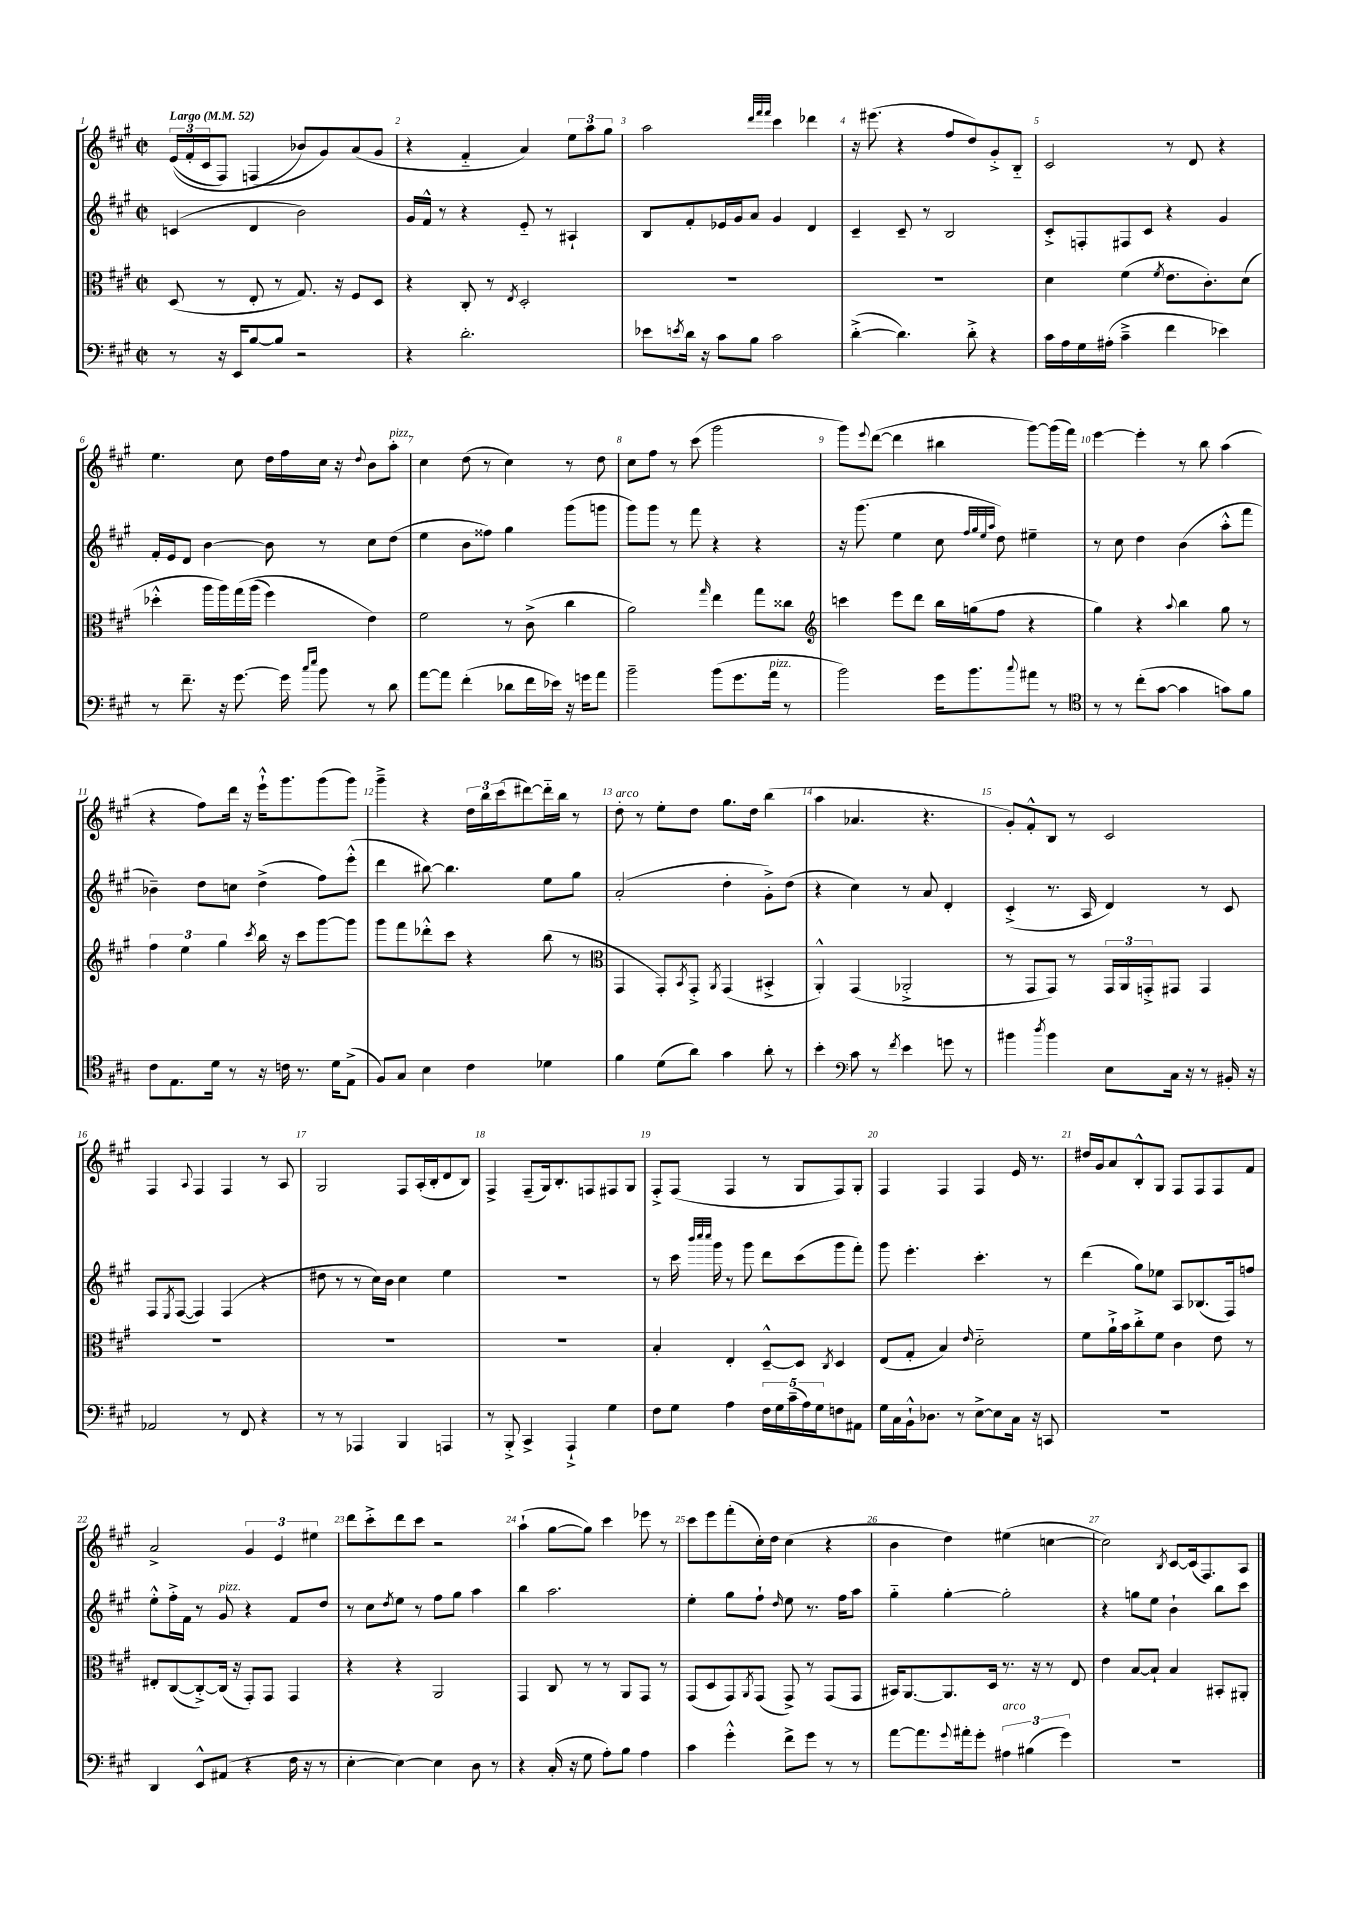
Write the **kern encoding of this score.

**kern	**kern	**kern	**kern
*staff4	*staff3	*staff2	*staff1
*clefF4	*clefC3	*clefG2	*clefG2
*k[f#c#g#]	*k[f#c#g#]	*k[f#c#g#]	*k[f#c#g#]
*M2/2	*M2/2	*M2/2	*M2/2
*met(c|)	*met(c|)	*met(c|)	*met(c|)
*MM52	*MM52	*MM52	*MM52
8r	(8D	(4c	&((24e
.	.	.	24f#'
.	.	.	24c#
16r	8r	.	8F#)
16EE	.	.	.
[8B	8E'	4d	(4F
8B]	8r	.	.
2r	8.G#)	2b)	8b-&)
.	.	.	8g#)
.	16r	.	.
.	8F#	.	(8a
.	8D	.	8g#
=	=	=	=
4r	4r	16g#	4r
.	.	16f#^^	.
.	.	8r	.
2.d'	8C#'	4r	4f#'~
.	8r	.	.
.	8qE	.	.
.	2D'	8e'~	4a)
.	.	8r	.
.	.	4A#`	12ee
.	.	.	12aa
.	.	.	12gg#
=	=	=	=
8e-	1r	8B	2aa
8qe	.	.	.
16d	.	8f#'	.
16r	.	.	.
8c#	.	16e-	.
.	.	16g#	.
8B	.	8a	.
.	.	.	32qqddd
.	.	.	32qqfff#
.	.	.	32qqfff#
2c#	.	4g#	4ccc#
.	.	4d	4ddd-
=	=	=	=
([4d'^	1r	4c#~	16r
.	.	.	(8.eee#
4.d])	.	8c#~	4r
.	.	8r	.
.	.	2B	8ff#
8d'^	.	.	8dd)
4r	.	.	8g#'^
.	.	.	8B'~
=	=	=	=
16c#	4d	8c#'^	2c#
16A	.	.	.
16G#	.	8F'	.
(16A#'	.	.	.
4c#~^	(4f#	8F#	.
.	.	8c#	.
.	8qf#	.	.
4f#	8.e	4r	8r
.	.	.	8d
.	8.c#')	.	.
4e-)	.	4g#	4r
.	(8d	.	.
=	=	=	=
8r	4dd-'^^	16f#'	4.ee
.	.	16e	.
8.f#~	.	8d	.
.	16aa	[4b	.
16r	16aa)	.	.
[8.g#	&(16gg#	.	8cc#
.	(16aa	.	.
.	4ff#)	8b]	16dd
16g#]	.	.	16ff#
16qqcc#	.	.	.
16qqee	.	.	.
8b	.	8r	16cc#
.	.	.	16r
.	.	.	8qqdd
8r	4e&)	8cc#	8b
8d	.	(8dd	8aa'
=	=	=	=
[8a	2f#	4ee	4cc#
8a]	.	.	.
(4f#'	.	8b	(8dd
.	.	8ff##)	8r
8d-	8r	4gg#	4cc#)
16f#	(8c#^	.	.
16e-)	.	.	.
16r	4cc#	(8ggg#	8r
16g	.	.	.
8a	.	8ggg	8dd
=	=	=	=
2b~	2a)	8ggg#)	8cc#
.	.	8ggg#	8ff#
.	.	8r	8r
.	.	8fff#	(8ccc#
.	16qqgg#	.	.
(8b	4ee	4r	2ggg#
8.g#	.	.	.
.	8gg#	4r	.
16a	.	.	.
8r	8cc##	.	.
=	=	=	=
*	*clefG2	*	*
2b)	4ccc	16r	8ggg#)
.	.	(8.ggg#	.
.	.	.	8qqeee
.	.	.	([8ddd
.	8eee	4ee	4ddd]
.	8ddd	.	.
16g#	16bb	8cc#	4bb#
8.b	(16gg	.	.
.	.	32qqff#	.
.	.	32qqgg#	.
.	.	32qqee	.
.	.	32qqaa	.
.	8ff#	8dd)	.
8qqcc#	.	.	.
8a#	4r	4ee#~	[8ggg#)
8r	.	.	(16ggg#]
.	.	.	16fff#)
=	=	=	=
*clefC4	*	*	*
8r	4gg#)	8r	[4eee
8r	.	8cc#	.
(8cc#'	4r	4dd	4eee']
[8g#	.	.	.
.	8qqaa	.	.
4g#]	4bb	(4b	8r
.	.	.	8bb
8g)	8gg#	8aa'^^	(4aa
8f#	8r	8fff#	.
=	=	=	=
8c#	6ff#	4b-~)	4r
8.E	.	.	.
.	6ee	.	.
.	.	8dd	8ff#)
16d	.	.	.
.	6gg#	.	.
8r	.	8cc	16ddd
.	.	.	16r
.	8qccc#	.	.
16r	16bb	(4dd^	16eee`^^
16c	16r	.	8.ggg#
8.r	8ccc#	.	.
.	[8ggg#	8ff#)	(8ggg#
16d	.	.	.
(8E^	8ggg#]	(8eee'^^	8ggg#)
=	=	=	=
8F#)	8ggg#	4ddd	4ggg#~^
8G#	8fff#	.	.
4B	8ddd-'^^	[8bb#)	4r
.	8ccc#	4.bb#]	.
4c#	4r	.	24dd
.	.	.	24bb
.	.	.	(24ccc#
.	.	.	[8ddd#)
4d-	(8bb	8ee	16ddd#'~]
.	.	.	16bb
.	8r	8gg#	8r
=	=	=	=
*	*clefC3	*	*
4f#	4GG#	(2a'	8dd'
.	.	.	8r
(8d	8GG#')	.	8ee'
.	8qBB	.	.
8a)	8GG#'^	.	8dd
.	8qAA	.	.
4g#	(4GG#	4dd'	8.gg#
.	.	.	16dd
8a'	4BB#'^	8g#'^)	(4bb
8r	.	(8dd	.
=	=	=	=
4b'	4AA'^^)	4r	4aa
*clefF4	*	*	*
8c#	(4GG#	4cc#)	4.a-
8r	.	.	.
8qf#	.	.	.
4e	2AA-'^	8r	.
.	.	8a	4.r
8g	.	4d'	.
8r	.	.	.
=	=	=	=
4b#	8r	(4c#'^	8g#')
.	8GG#	.	8f#'^^
8qdd	.	.	.
4b#	8GG#)	8.r	8B
.	8r	.	8r
.	.	16A	.
8E	24GG#	4d)	2c#
.	24AA	.	.
.	24GG'^	.	.
16C#	8GG#	.	.
16r	.	.	.
8r	4GG#	8r	.
16BB#'	.	8c#	.
16r	.	.	.
=	=	=	=
2AA-	1r	8F#	4F#
.	.	8qE	.
.	.	([8F#	.
.	.	.	8qqA
.	.	4F#])	4F#
8r	.	(4F#	4F#
8FF#	.	.	.
4r	.	4r	8r
.	.	.	8A
=	=	=	=
8r	1r	8dd#	2G#
8r	.	8r	.
4AAA-	.	8r	.
.	.	16cc#)	.
.	.	16b	.
4BBB	.	4cc#	8F#
.	.	.	(16A'
.	.	.	16B'
4AAA	.	4ee	8d
.	.	.	8B)
=	=	=	=
8r	1r	1r	4F#^
8BBB'^	.	.	.
4CC#^	.	.	(8F#~
.	.	.	16G#)
.	.	.	8.B'
4AAA`^	.	.	.
.	.	.	8F
4G#	.	.	8F#
.	.	.	8G#
=	=	=	=
8F#	4B'	8r	8F#'^
8G#	.	16ccc#	(8F#
.	.	32qqbbb	.
.	.	32qqcccc#	.
.	.	32qqcccc#	.
.	.	16ggg#	.
4A	4E'	8r	4F#
.	.	8ggg#	.
20F#	[8D~^^	8ddd	8r
20G#	.	.	.
(20c#~	.	.	.
.	8D]	(8ccc#	8G#
20A)	.	.	.
20G#	.	.	.
.	8qC#	.	.
8F	4D	8ggg#	8F#)
8AA#	.	8fff#')	8G#'
=	=	=	=
16G#	(8E	8ggg#	4F#
16C#	.	.	.
16BB`^^	8G#'	4.eee'	.
8.D-	.	.	.
.	4B)	.	4F#
8r	.	.	.
.	16qqe	.	.
[8E^	2d'~	4.ccc#'	4F#
8E]	.	.	.
16C#	.	.	16e
16r	.	.	8.r
8CC	.	8r	.
=	=	=	=
1r	8f#	(4ddd	16dd#
.	.	.	16g#
.	16a`^	.	8a
.	16b	.	.
.	8cc#'^	8gg#)	8B'^^
.	8f#	8ee-	8G#
.	4c#	8A	8F#
.	.	(8.B-	8F#
.	8e	.	8F#
.	.	16F#)	.
.	8r	8ff	8f#
=	=	=	=
4DD	8E#'	8ee'^^	2a^
.	([8C#	16ff#'^	.
.	.	16f#	.
8EE^^	8C#'^_)	8r	.
(8AA#	(16C#]	8g#	.
.	16r	.	.
4r	8GG#')	4r	6g#
.	8GG#	.	.
.	.	.	6e
16F#	4GG#	8f#	.
16r	.	.	.
.	.	.	6ee#
8r	.	8dd	.
=	=	=	=
[4E'	4r	8r	8ddd
.	.	8cc#	8ccc#'^
.	.	8qdd	.
4E_)	4r	8ee	8ddd
.	.	8r	8ccc#
4E]	2AA	8ff#	2r
.	.	8gg#	.
8D	.	4aa	.
8r	.	.	.
=	=	=	=
4r	4GG#	4bb	(4aa`
(16C#'	8C#	2.aa	[8gg#
16r	.	.	.
8G#	8r	.	8gg#])
8A')	8r	.	4ccc#
8B	8AA	.	.
4A	8GG#	.	8eee-
.	8r	.	8r
=	=	=	=
4c#	(8GG#	4ee'	8ccc#
.	8D	.	8eee
4g#'^^	8GG#)	8gg#	(8fff#'
.	8qAA	.	.
.	(8GG#	8ff#`	16cc#')
.	.	.	16dd
.	.	16qqdd	.
8f#^	8GG#^)	8ee	(4cc#
8g#	8r	8.r	.
8r	(8GG#	.	4r
.	.	16ff#	.
8r	8GG#	8aa	.
=	=	=	=
[8a	16BB#)	4gg#'~	4b
.	[8.AA	.	.
8.a]	.	.	.
.	8.AA]	[4gg#'	4dd)
8qqg#	.	.	.
16a#'	.	.	.
8g#'	.	.	.
.	16D	.	.
6A#	8.r	2gg#']	(4ee#
(6B#	.	.	.
.	16r	.	.
.	8r	.	[4cc
6g#)	.	.	.
.	8E	.	.
=	=	=	=
1r	4e	4r	2cc])
.	[8B	8gg	.
.	8B`]	8ee	.
.	.	.	8qB
.	4B	4b`	[8c#
.	.	.	(16c#]
.	.	.	8.F#)
.	8BB#'	8bb	.
.	8AA#'	8ccc#	8A
==	==	==	==
*-	*-	*-	*-
